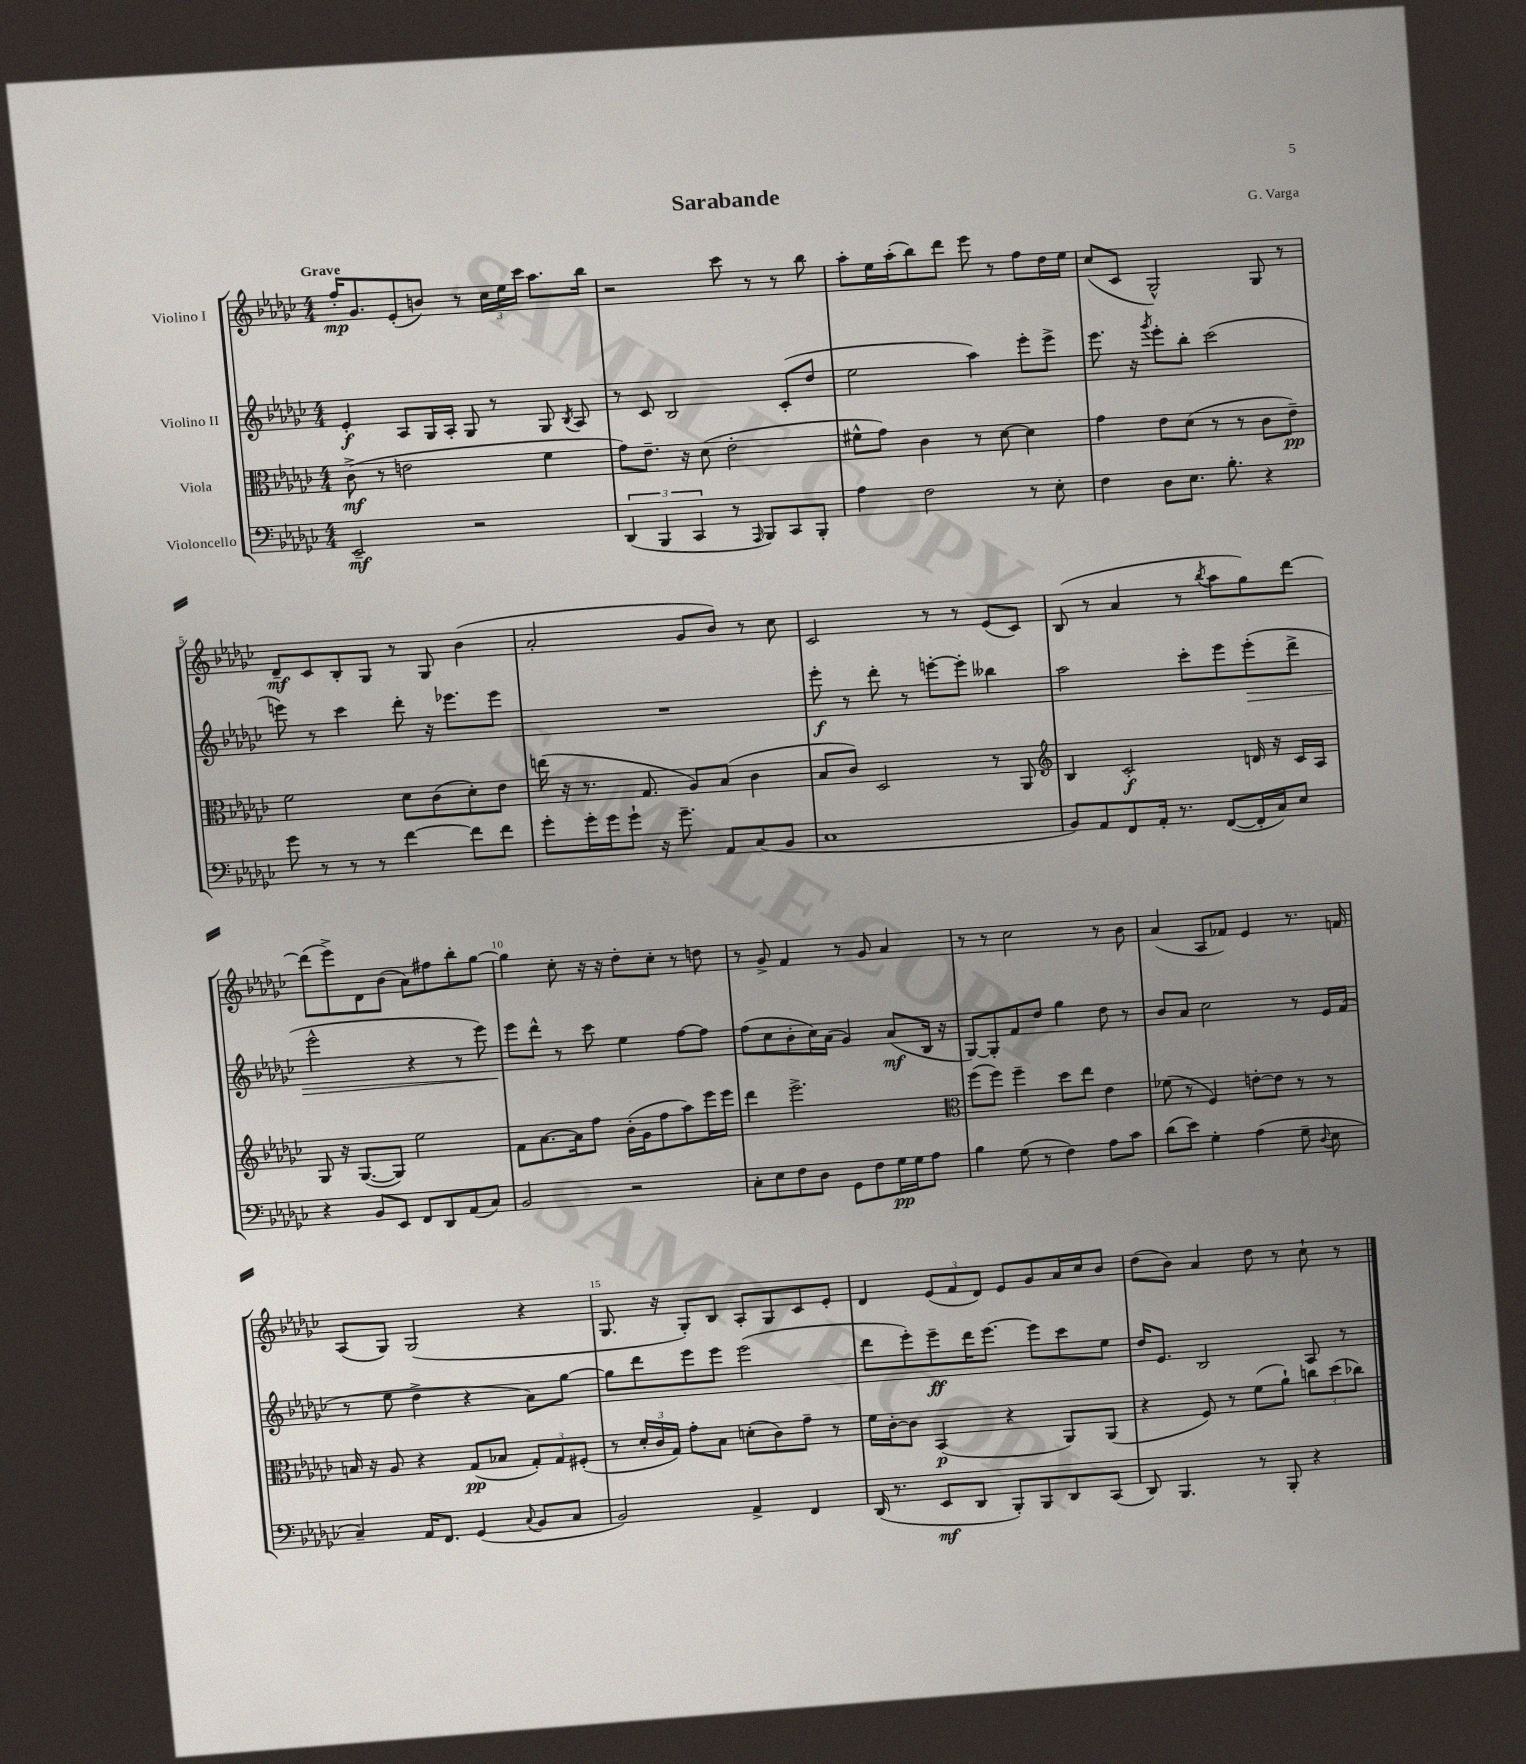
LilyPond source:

\header { title = "Sarabande" composer = "G. Varga" }
<<
\new StaffGroup <<
\new Staff = "s0" \with { instrumentName = "Violino I" } {
    \clef treble \key ges \major \numericTimeSignature \time 4/4 \tempo "Grave"
    \autoBeamOff f''16[-.\mp ges'8. ees'8-.( b'8]) r8 \tuplet 3/2 { ces''16[ ees''16 ces'''16] } aes''8.[ bes''16] |
    r2 ces'''8 r8 r8 bes''8 |
    aes''8[-. ees''16 aes''16-.( bes''8) des'''8] ees'''8 r8 f''8[ des''16 ees''16] |
    ces''8[( ces'8] ges2-^) ges8 r8 |
    des'8[--\mf ces'8 bes8-. ges8] r8 ges8 bes'4( |
    aes'2-. ges'8[ bes'8]) r8 ces''8 |
    ces'2 r8 r8 ees'8[( ces'8]) |
    bes8( r8 aes'4 r8 \acciaccatura { bes''8 } aes''8[ ges''8) des'''8]~ |
    des'''8[( ees'''8->) des'8 bes'8]( aes'8[) fis''8 bes''8-. ges''8]~ |
    ges''4 ces''8-. r16 r16 des''8[-. ces''8]-. r8 d''8 |
    r8 ges'8-> f'4 r8 ges'8 aes'4 |
    r8 r8 ces''2 r8 bes'8 |
    aes'4( aes8[ fes'8]) ees'4 r8. f'16 |
    aes8[( ges8]) ges2( r4 |
    ges8. r16 ges8[-.) bes8] aes8[-. ges8 ces'8 ees'8]-. |
    des'4 \tuplet 3/2 { ees'8[( f'8 des'8]) } ees'8[ ges'8 aes'16 ces''16 bes'8] |
    des''8[( bes'8]) aes'4 des''8 r8 ces''8-! r8 \bar "|." |
}
\new Staff = "s1" \with { instrumentName = "Violino II" } {
    \clef treble \key ges \major \numericTimeSignature \time 4/4
    \autoBeamOff ees'4-.\f aes8[ ges16 aes16]-. ges8 r8 ges8 \acciaccatura { bes8 } aes8 |
    r8 ces'8 bes2 ces'8[-.( des''8] |
    ees''2 aes''4) ees'''8[-. ees'''8]-> |
    ees'''8. r16 \acciaccatura { ges'''8 } ees'''8[-. bes''8]-. ces'''2( |
    e'''8) r8 ces'''4 des'''8-. r16 ees'''8.[ ees'''8] |
    R1 |
    ees'''8-.\f r8 des'''8-. r8 e'''8[~-. e'''8]-. beses''4 |
    aes''2 ces'''8[-. ees'''8 ees'''8-.\>( des'''8]-> |
    ees'''2-^ r4 r8 ees'''8) |
    ees'''8[\! des'''8]-^ r8 ces'''8 ees''4 f''8[~ f''8] |
    f''8[( ces''8 bes'8-. ces''16) aes'16]( ges'4) aes'8[\mf( bes16] r16 |
    ges8[~) ges8-. f'8 des''8] ges''4 des''8 r8 |
    bes'8[ aes'8] ces''2 r8 ees'16[ f'16]( |
    r8 ees''8 des''4-> r4 aes'8[) ges''8]~ |
    ges''8[ des'''8 ees'''8 ees'''8] ees'''2( |
    des'''8[ ees'''8-.) ees'''8--\ff des'''16 ees'''8.]~ ees'''8[ ces'''8 ees''8] |
    des''16[ ees'8.] bes2 aes8 r8 \bar "|." |
}
\new Staff = "s2" \with { instrumentName = "Viola" } {
    \clef alto \key ges \major \numericTimeSignature \time 4/4
    \autoBeamOff ces'8->\mf( r8 e'2 f'4 |
    ges'8[) ees'8.]-- r16 des'8( ees'2-. |
    fis'8[-^ ges'8]) ces'4 r8 des'8~ des'4 |
    ges'4 ees'8[ des'8]( r8 r8 ces'8[ ees'8]--\pp) |
    f'2 des'8[ ces'8( des'8-.) ees'8] |
    e''16( r16 r8. ges8. aes8[) bes8]( ces'4 |
    bes8[ ces'8]) des2 r8 aes,8 |
    \clef treble bes4 ces'2-.\f d'16 r16 ces'16[ aes16] |
    ges8 r16 ges8.[~( ges8]) ees''2 |
    f'8[ aes'8.~ aes'16 f''8] bes'16[-.( ges'16 f''8 aes''8) ees'''16 ees'''16] |
    des'''4 ees'''2.-> |
    \clef alto f''8[( f''8]) f''4-- des''8[ ees''8] ees'4 |
    fes'8( r8 f4) e'8[~-. e'8] r8 r8 |
    b16 r16 aes8 r4 ges8[\pp( bes8] \tuplet 3/2 { ges8[-.) ges8 fis8]-.( } |
    r8 \tuplet 3/2 { des'16[-. ces'16 ges16]) } ges'8[-. bes8] d'8[-.( ces'8) ges'8]-- r8 |
    f'16[ ces'16~-. ces'8] bes,4\p( r4 aes,8[) aes,8]( |
    r4 f8) r8 f'8[( aes'8]-!) \tuplet 3/2 { c''8[ des''8( ces''8]) } \bar "|." |
}
\new Staff = "s3" \with { instrumentName = "Violoncello" } {
    \clef bass \key ges \major \numericTimeSignature \time 4/4
    \autoBeamOff ees,2--\mf r2 |
    \tuplet 3/2 { des,4( bes,,4 ces,4 } r8 \grace { aes,,16 } bes,,8[) ces,8 bes,,8]-. |
    aes4 f2 r8 ees8-. |
    f4 des8[ ees8.] bes8.-. r4 |
    ges'8 r8 r8 r8 f'4~ f'8[ f'8] |
    ges'8[-. ges'16-. ges'16 ges'8]-! r16 ges'8.-- aes,8[ ces8( bes,8] |
    ces1 |
    bes,8[) aes,8 f,8 aes,16]-. r8. f,8[~( f,16-. ces16) ees8] |
    r4 bes,8[ ees,8] f,8[ des,8 aes,8( ces8]) |
    bes,2 r2 |
    ces8[-. ees8 f8 des8] ges,8[ f8 ges16\pp ges16 aes8] |
    bes4 ges8( r8 f4) aes8[ ces'8] |
    des'8[( ees'8]) ges4-. aes4( ges8-- \appoggiatura { des8 } ees8 |
    ces4--) aes,16[ f,8.] ges,4( \appoggiatura { ces8 } bes,8[ ces8] |
    bes,2) aes,4-> f,4 |
    des,16( r8. ees,8[\mf des,8] bes,,8[-.) bes,,8 des,8 ces,8]( |
    des,8) bes,,4. r8 bes,,8-. r4 \bar "|." |
}
>>
>>
\layout { \context { \Score \override BarNumber.break-visibility = ##(#f #t #t) barNumberVisibility = #(every-nth-bar-number-visible 5) } }
